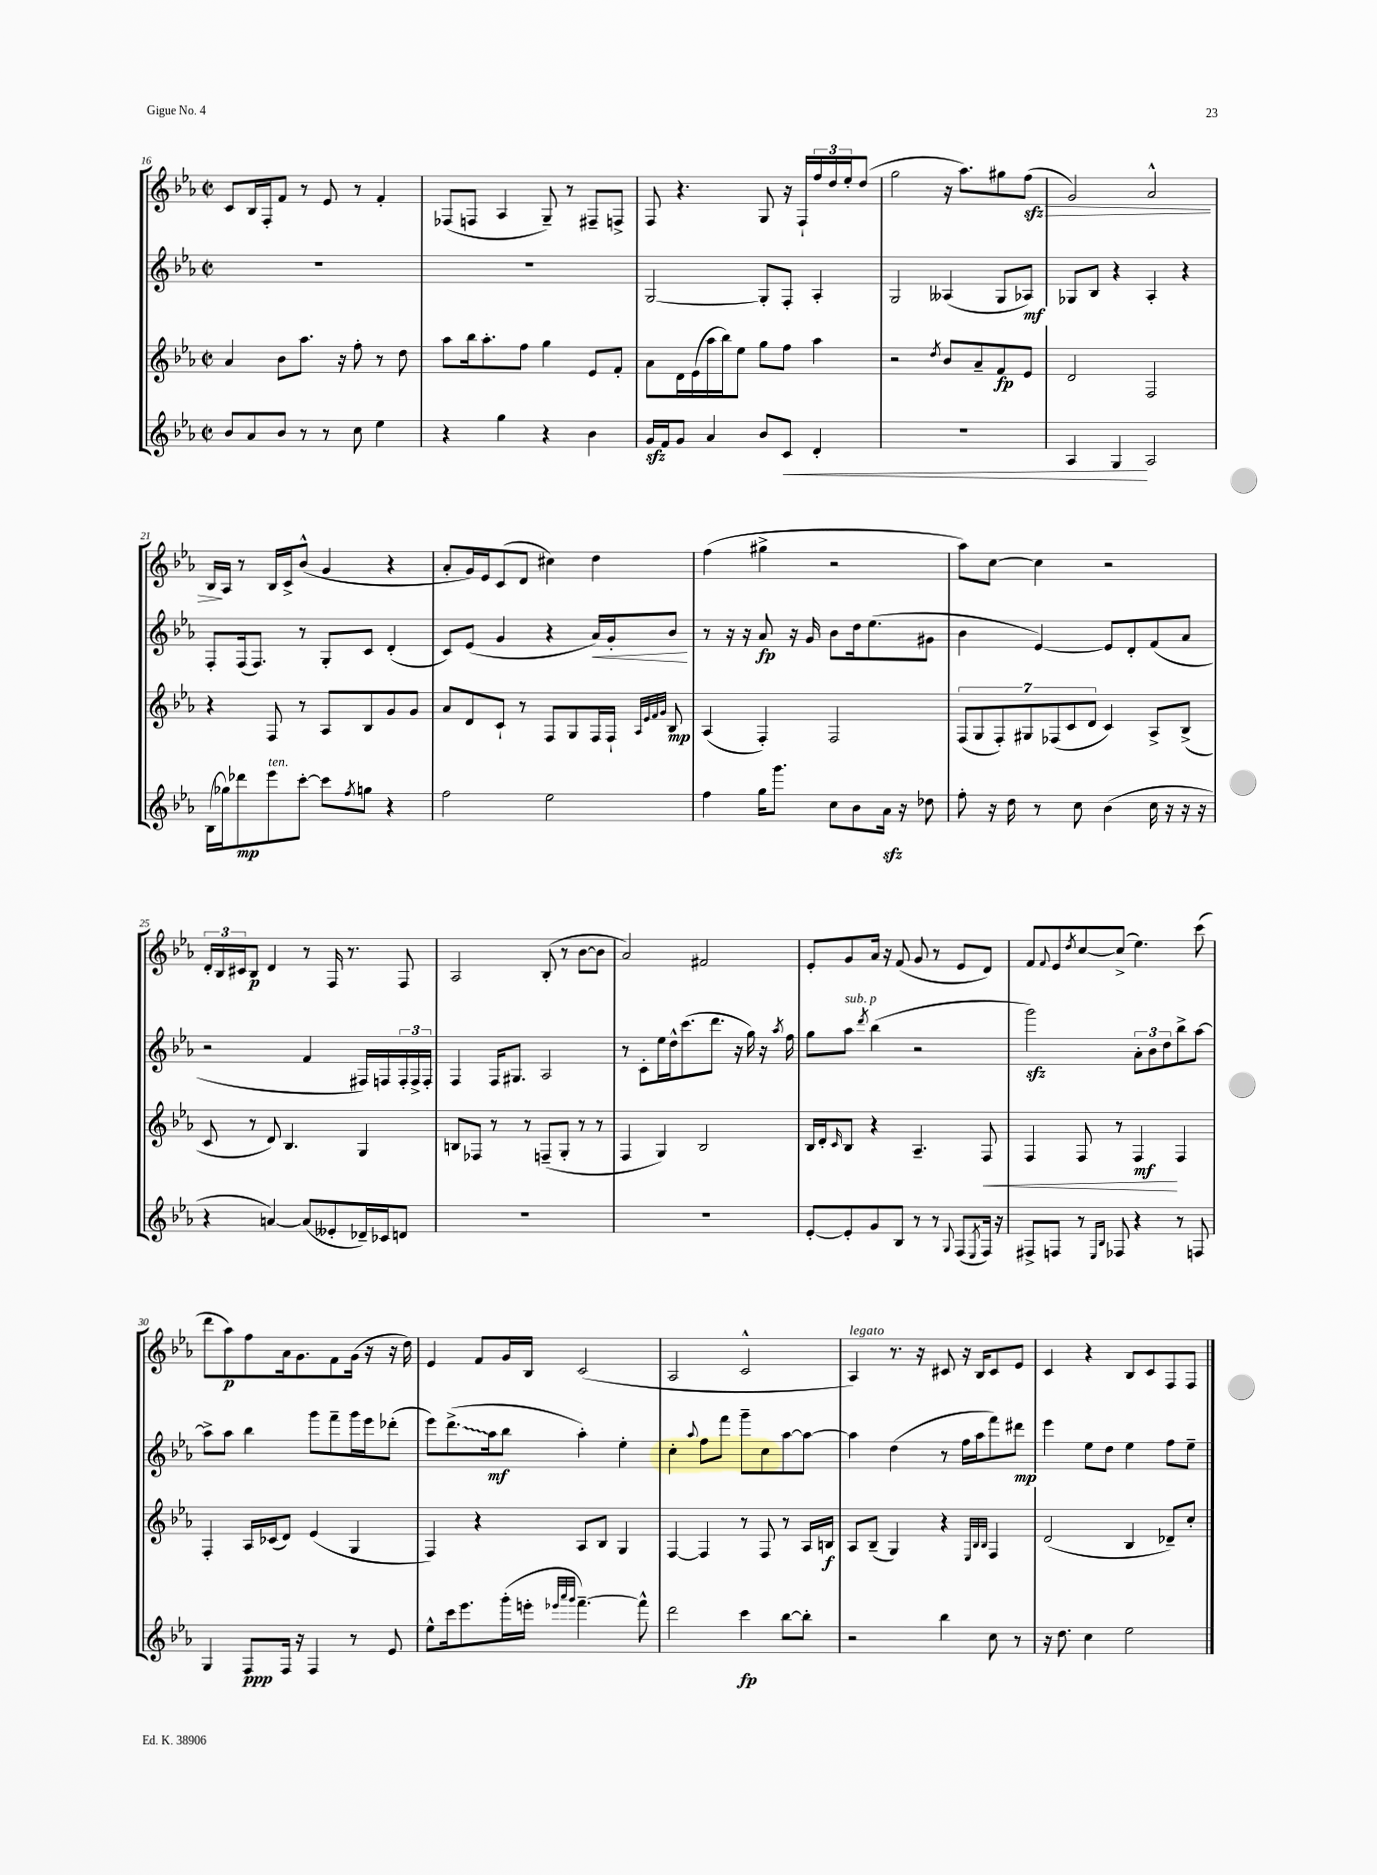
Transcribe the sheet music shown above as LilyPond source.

<<
\new StaffGroup <<
\new Staff = "s0" {
    \clef treble \key ees \major \defaultTimeSignature \time 2/2
    c'8 bes16 f16-. f'8 r8 ees'8 r8 f'4-. |
    fes8( f8 aes4 g8--) r8 fis8-- f8-> |
    f8 r4. g8 r16 f16-! \tuplet 3/2 { f''16 d''16 ees''16-. } d''8( |
    g''2 r16 aes''8.) gis''8 f''8\sfz\>( |
    g'2) aes'2-^ |
    bes16\! aes16 r8 bes16 c'16-> bes'8-^( g'4 r4 |
    aes'8-. g'16) ees'16 c'8( d'8 cis''4) d''4 |
    f''4( gis''4-> r2 |
    aes''8) c''8~ c''4 r2 |
    \tuplet 3/2 { d'16-. bes16 cis'16 } bes8\p d'4 r8 f16 r8. f8 |
    aes2 bes8-.( r8 bes'8~ bes'8 |
    aes'2) fis'2 |
    ees'8-. g'8 aes'16 r16 f'8( g'8 r8 ees'8 d'8) |
    f'8 \appoggiatura { f'8 } ees'8 \acciaccatura { d''8 } c''8~ c''8->( ees''4.) c'''8( |
    d'''8 aes''8\p) f''8 aes'16 g'8. f'8 g'16( r16 r16 d''16) |
    ees'4 f'8 g'16 bes16 c'2( |
    aes2 c'2-^ |
    aes4^\markup { \italic "legato" }) r8. r16 cis'8 r16 bes16 cis'8 ees'8 |
    c'4 r4 bes8 c'8 f8 f8 \bar "|." |
}
\new Staff = "s1" {
    \clef treble \key ees \major \defaultTimeSignature \time 2/2
    R1 |
    R1 |
    g2~ g8-. f8-. aes4-. |
    g2 aeses4( g8 aes8\mf) |
    ges8 bes8 r4 aes4-. r4 |
    f8-. f16( f8.) r8 g8-. c'8 d'4-.( |
    c'8) ees'8( g'4 r4 aes'16\<) g'16-. bes'8\! |
    r8 r16 r16 aes'8\fp r16 g'16 bes'8 d''16 ees''8.( gis'8 |
    bes'4 ees'4~) ees'8 d'8-. f'8( aes'8 |
    r2 f'4 fis16) f16 \tuplet 3/2 { f16-. f16-> f16-. } |
    f4 f16 gis8. aes2 |
    r8 c'8-. ees''16 d''16-^ c'''8.( d'''8. r16 g''16) r16 \acciaccatura { aes''8 } f''16 |
    g''8 aes''8^\markup { \italic "sub. p" } \acciaccatura { d'''8 } bes''4( r2 |
    g'''2\sfz) \tuplet 3/2 { aes'8-. bes'8 d''8 } bes''8-> aes''8~ |
    aes''8-> aes''8 bes''4 g'''8 f'''8-- g'''16 ees'''16 des'''8-.( |
    ees'''8) \once \override Glissando.style = #'zigzag d'''8.->\glissando( aes''16\mf bes''8 aes''4-.) ees''4-. |
    c''4-. \appoggiatura { aes''8 } f''8 f'''8 g'''8-- c''8 aes''8~ aes''8~ |
    aes''4 d''4( r8 f''16 aes''16 f'''8) dis'''8\mp |
    ees'''4 ees''8 d''8 ees''4 f''8 ees''8-- \bar "|." |
}
\new Staff = "s2" {
    \clef treble \key ees \major \defaultTimeSignature \time 2/2
    aes'4 bes'8 aes''8. r16 f''8-. r8 d''8 |
    aes''8 bes''16 aes''8.-. f''8 g''4 ees'8 f'8-. |
    aes'8 d'16 ees'16( aes''16 bes''16) ees''8 g''8 f''8 aes''4 |
    r2 \acciaccatura { d''8 } bes'8 aes'8-- f'8\fp ees'8 |
    d'2 f2 |
    r4 f8 r8 aes8 bes8 g'8 g'8 |
    aes'8 d'8 c'8-! r8 f8 g8 f16 f16-! \grace { aes32 ees'32 f'32 g'32 } bes8\mp |
    aes4( f4-.) f2 |
    \tuplet 7/4 { f8( g8 f8-.) gis8 fes8( c'8 d'8 } c'4) aes8-> bes8->( |
    c'8 r8 d'8) bes4. g4 |
    b8 fes8 r8 r8 f8--( g8-. r8 r8 |
    f4 g4) bes2 |
    bes16 d'16-. \grace { c'16 } bes8 r4 aes4.-- f8\< |
    f4 f8 r8 f4\mf\! f4 |
    f4-. aes16 ces'16( d'8) ees'4( g4 |
    f4) r4 aes8 bes8 g4 |
    f4~ f4 r8 f8 r8 aes16 b16\f |
    aes8 bes8--( g4) r4 \grace { ees32 bes32 bes32 } f4 |
    d'2( bes4 des'8--) c''8-. \bar "|." |
}
\new Staff = "s3" {
    \clef treble \key ees \major \defaultTimeSignature \time 2/2
    bes'8 aes'8 bes'8 r8 r8 c''8 ees''4 |
    r4 g''4 r4 bes'4 |
    g'16\sfz f'16 g'8 aes'4 bes'8 c'8\< d'4-. |
    R1 |
    aes4 g4\! aes2 |
    bes16( ges''16) des'''8\mp ees'''8^\markup { \italic "ten." } c'''8~-. c'''8 \acciaccatura { f''8 } g''8 r4 |
    f''2 ees''2 |
    f''4 g''16 g'''8. c''8 bes'8 aes'16\sfz r16 des''8 |
    f''8-. r16 d''16 r8 c''8 bes'4( c''16 r16 r16 r16 |
    r4 a'4~) a'8( eeses'8-. des'16--) ces'16 d'8 |
    R1 |
    R1 |
    ees'8~-. ees'8-. g'8 bes8 r8 r8 \appoggiatura { g8 } f8( \acciaccatura { ees8 } f16) r16 |
    fis8-> f8 r8 \grace { ees16 bes16 } fes8 r4 r8 f8 |
    g4 f8\ppp f16 r16 f4 r8 ees'8 |
    ees''8-^ c'''16 ees'''8. g'''16-.( e'''16-. \grace { ees'''32 aes'''32 g'''32 } f'''4.~--) f'''8-^ |
    d'''2 c'''4\fp bes''8~ bes''8-. |
    r2 bes''4 c''8 r8 |
    r16 d''8. c''4 ees''2 \bar "|." |
}
>>
>>
\layout { \context { \Score currentBarNumber = #16 } }
